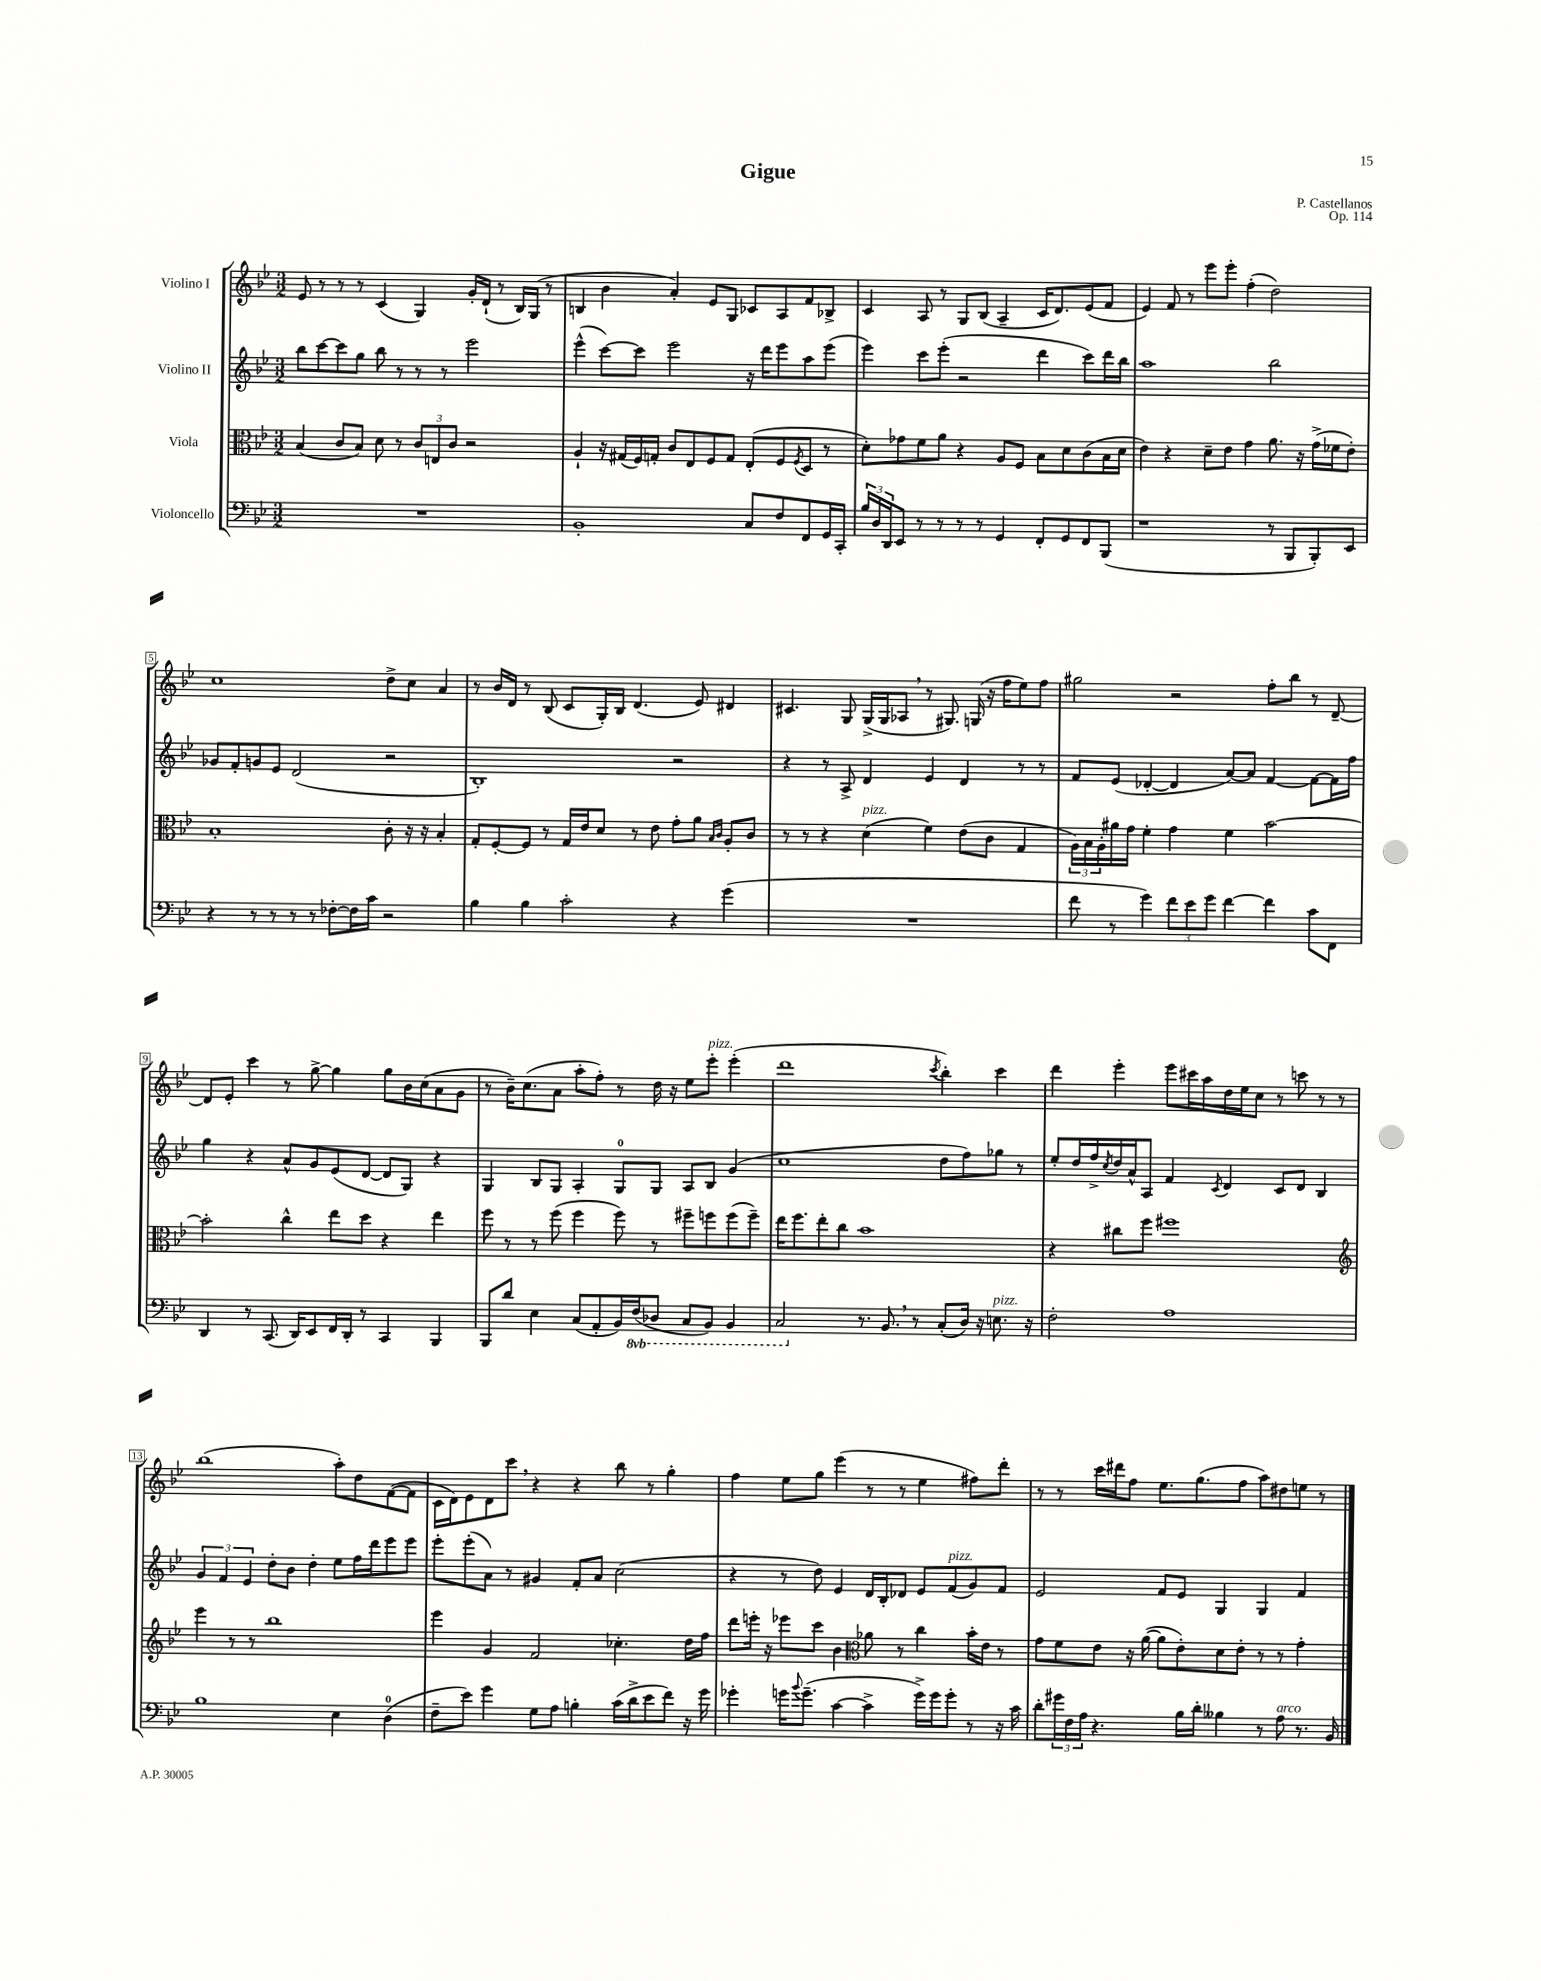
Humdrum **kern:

**kern	**kern	**kern	**kern
*staff4	*staff3	*staff2	*staff1
*clefF4	*clefC3	*clefG2	*clefG2
*k[b-e-]	*k[b-e-]	*k[b-e-]	*k[b-e-]
*M3/2	*M3/2	*M3/2	*M3/2
1.r	(4B-	8bb-	8e-
.	.	[8ccc	8r
.	8c	8ccc]	8r
.	8B-)	8gg	8r
.	8d	8bb-	(4c
.	8r	8r	.
.	12c	8r	4G)
.	12E	.	.
.	.	8r	.
.	12c	.	.
.	2r	2eee-	16g'
.	.	.	(16d`
.	.	.	8r
.	.	.	16B-)
.	.	.	(16G
.	.	.	8r
=	=	=	=
1BB-'	4A`	(4eee-^^	4B
.	16r	[8ccc)	4b-
.	(16G#	.	.
.	16F)	8ccc]	.
.	16G'	.	.
.	8c	2eee-	4a')
.	8E-	.	.
.	8F	.	8e-
.	8G	.	8G
8C	(8E-'	16r	8c-
.	.	16ddd	.
8F	8F	8eee-	8A
.	8qF	.	.
8FF	8D	8aa	8f
16GG	8r	(8eee-	8B-^
16CC'	.	.	.
=	=	=	=
24B-	8d')	4eee-)	4c
24D	.	.	.
24DD	.	.	.
8EE-	8g-	.	.
8r	8f	8ccc	8A
8r	8a	(8eee-'	8r
8r	4r	2r	8G
8r	.	.	(8B-
4GG	8A	.	4A~
.	8F	.	.
8FF'	8B-	4ddd	16c
.	.	.	8.d)
8GG	8d	.	.
8FF	(8c	8ccc)	(8e-
(8BBB-	16B-	16ddd	8f
.	16d	16bb-	.
=	=	=	=
1r	4e-)	1aa	4e-)
.	4r	.	8f
.	.	.	8r
.	8d~	.	8eee-
.	8e-	.	8eee-'
.	4g	.	(4ff'
8r	8.a	2bb-	2dd)
8BBB-	.	.	.
.	16r	.	.
8BBB-')	(16g^	.	.
.	16f-	.	.
8EE-	8e-')	.	.
=	=	=	=
4r	1B-'	8g-	1cc
.	.	8f'	.
8r	.	8g	.
8r	.	8e-	.
8r	.	(2d	.
8r	.	.	.
[8F-'	.	.	.
16F-]	.	.	.
16c	.	.	.
2r	8c'	2r	8dd^
.	16r	.	8cc
.	16r	.	.
.	4B-'	.	4a
=	=	=	=
4B-	8G'	1B-')	8r
.	[8F'	.	16b-
.	.	.	16d
4B-	8F]	.	8r
.	8r	.	(8B-
2c'	16G	.	8c
.	16e-	.	.
.	8d	.	16G')
.	.	.	16B-
.	8r	.	(4.d
.	8e-	.	.
4r	8g'	2r	.
.	8a	.	8e-)
.	16qqB-	.	.
.	16qqc	.	.
(4g	8A'	.	4d#
.	8c	.	.
=	=	=	=
1.r	8r	4r	4.c#
.	8r	.	.
.	4r	8r	.
.	.	8A^	8G
.	(4d	4d	(16G^
.	.	.	16G
.	.	.	8A-
.	4f)	4e-	8r
.	.	.	8.G#)
.	(8e-	4d	.
.	.	.	(16G
.	8c	.	16r
.	.	.	16ff
.	4G	8r	8ee-)
.	.	8r	8ff
=	=	=	=
8f	24A)	8f	2gg#
.	24B-	.	.
.	24A'	.	.
8r	16a#	(8e-	.
.	16g	.	.
4g)	4f'	[4d-'	.
12f	4g	4d-]	2r
12e-	.	.	.
12g	.	.	.
[4f	4f	[8a)	.
.	.	8a]	.
4f]	[2b-	[4f	8ff'
.	.	.	8bb-
8c	.	8f_	8r
8FF	.	16f]	[8d~
.	.	16ff	.
=	=	=	=
4DD	2b-']	4gg	8d]
.	.	.	8e-'
8r	.	4r	4ccc
(8.CC	.	.	.
.	4cc^^	8a^^	8r
16DD)	.	.	.
8EE-	.	8g	[8gg^
16FF	8ee-	(8e-	4gg]
16DD'	.	.	.
8r	8dd	[8d	.
4CC	4r	8d]	8gg
.	.	8G)	16b-
.	.	.	(16cc
4BBB-	4ee-	4r	8a
.	.	.	8g
=	=	=	=
8BBB-	8ff	4G	8r
8d	8r	.	16b-~)
.	.	.	(8.cc
4E-	8r	8B-	.
.	(8ff	8G	8a
(8C	4ff	4A'	8aa'
8AA'	.	.	8ff')
16BB-)	8ff)	8G	8r
(16FF	.	.	.
8DD-	8r	8G	16dd
.	.	.	16r
8CC	8ff#~	8A	8ee-
8BBB-)	8ff	8B-	8eee-'
4BBB-	(8ff	(4g	(4eee-'
.	8ff~)	.	.
=	=	=	=
2CC	16ee-	1cc	1ddd
.	8.ff	.	.
.	8ee-'	.	.
.	8cc	.	.
8.r	1b-	.	.
8.BB-	.	.	.
8r	.	.	.
.	.	.	8qccc
(8C'	.	8dd	4bb-')
16D)	.	8ff)	.
16r	.	.	.
8.E	.	8gg-	4ccc
.	.	8r	.
16r	.	.	.
=	=	=	=
2F'	4r	8ee-'	4ddd
.	.	16dd	.
.	.	16ff^	.
.	.	8qcc	.
.	8cc#	16dd	4eee-'
.	.	16a^^	.
.	8ff	8A	.
1A	1ff#	4f	8eee-
.	.	.	16ccc#
.	.	.	16aa
.	.	8qc	.
.	.	4d	16dd
.	.	.	16ee-
.	.	.	8cc
.	.	8c	8r
.	.	8d	8ccc
.	.	4B-	8r
.	.	.	8r
=	=	=	=
*	*clefG2	*	*
1B-	4eee-	6g	(1bb-
.	.	6f	.
.	8r	.	.
.	.	6e-	.
.	8r	.	.
.	1bb-	8dd'	.
.	.	8b-	.
.	.	4dd'	.
4E-	.	8ee-	8aa')
.	.	16ff	8dd
.	.	16ddd	.
(4D	.	8eee-	([8f
.	.	8eee-	8f]
=	=	=	=
8F~	4eee-	8eee-'	16c
.	.	.	16d)
8e-)	.	(8eee-'	8e-
4g	4g	8a)	8d
.	.	8r	8ccc
8G	2f	4g#	4r
8A	.	.	.
4B'	.	8f'	4r
.	.	8a	.
(16c	4.cc-'	(2cc	8bb-
16d^	.	.	.
8e-	.	.	8r
8f)	.	.	4gg'
16r	16dd	.	.
16g	16ff	.	.
=	=	=	=
4g-'	8ddd	4r	4ff
.	16eee'	.	.
.	16r	.	.
16g	8eee-	8r	8ee-
8qqb-	.	.	.
(8.g~	.	.	.
.	8ccc	8dd)	8gg
[4c	4b-	4e-	(4eee-
*	*clefC3	*	*
4c^]	8a-	16d	8r
.	.	16B-'	.
.	8r	8d-	8r
16g^)	4cc	8e-	4ee-
16g	.	.	.
8g'	.	(8f	.
8r	16b-'	8g)	8ff#)
.	16e-	.	.
16r	8r	8f	8ddd'
16c	.	.	.
=	=	=	=
8d'	8g	2e-	8r
24g#	8f	.	8r
24F	.	.	.
24A	.	.	.
4.r	8e-	.	16ccc
.	.	.	16ddd#
.	16r	.	8ff
.	([16a	.	.
.	8a]	8f	8.ee-
16B-	8e-')	8e-	.
16d'	.	.	(8.gg
4B--	8d	4G	.
.	8e-'	.	8ff
8r	8r	4G	8aa)
8A	8r	.	8dd#
8.r	4g'	4f	8ee
.	.	.	8r
16BB-	.	.	.
==	==	==	==
*-	*-	*-	*-
